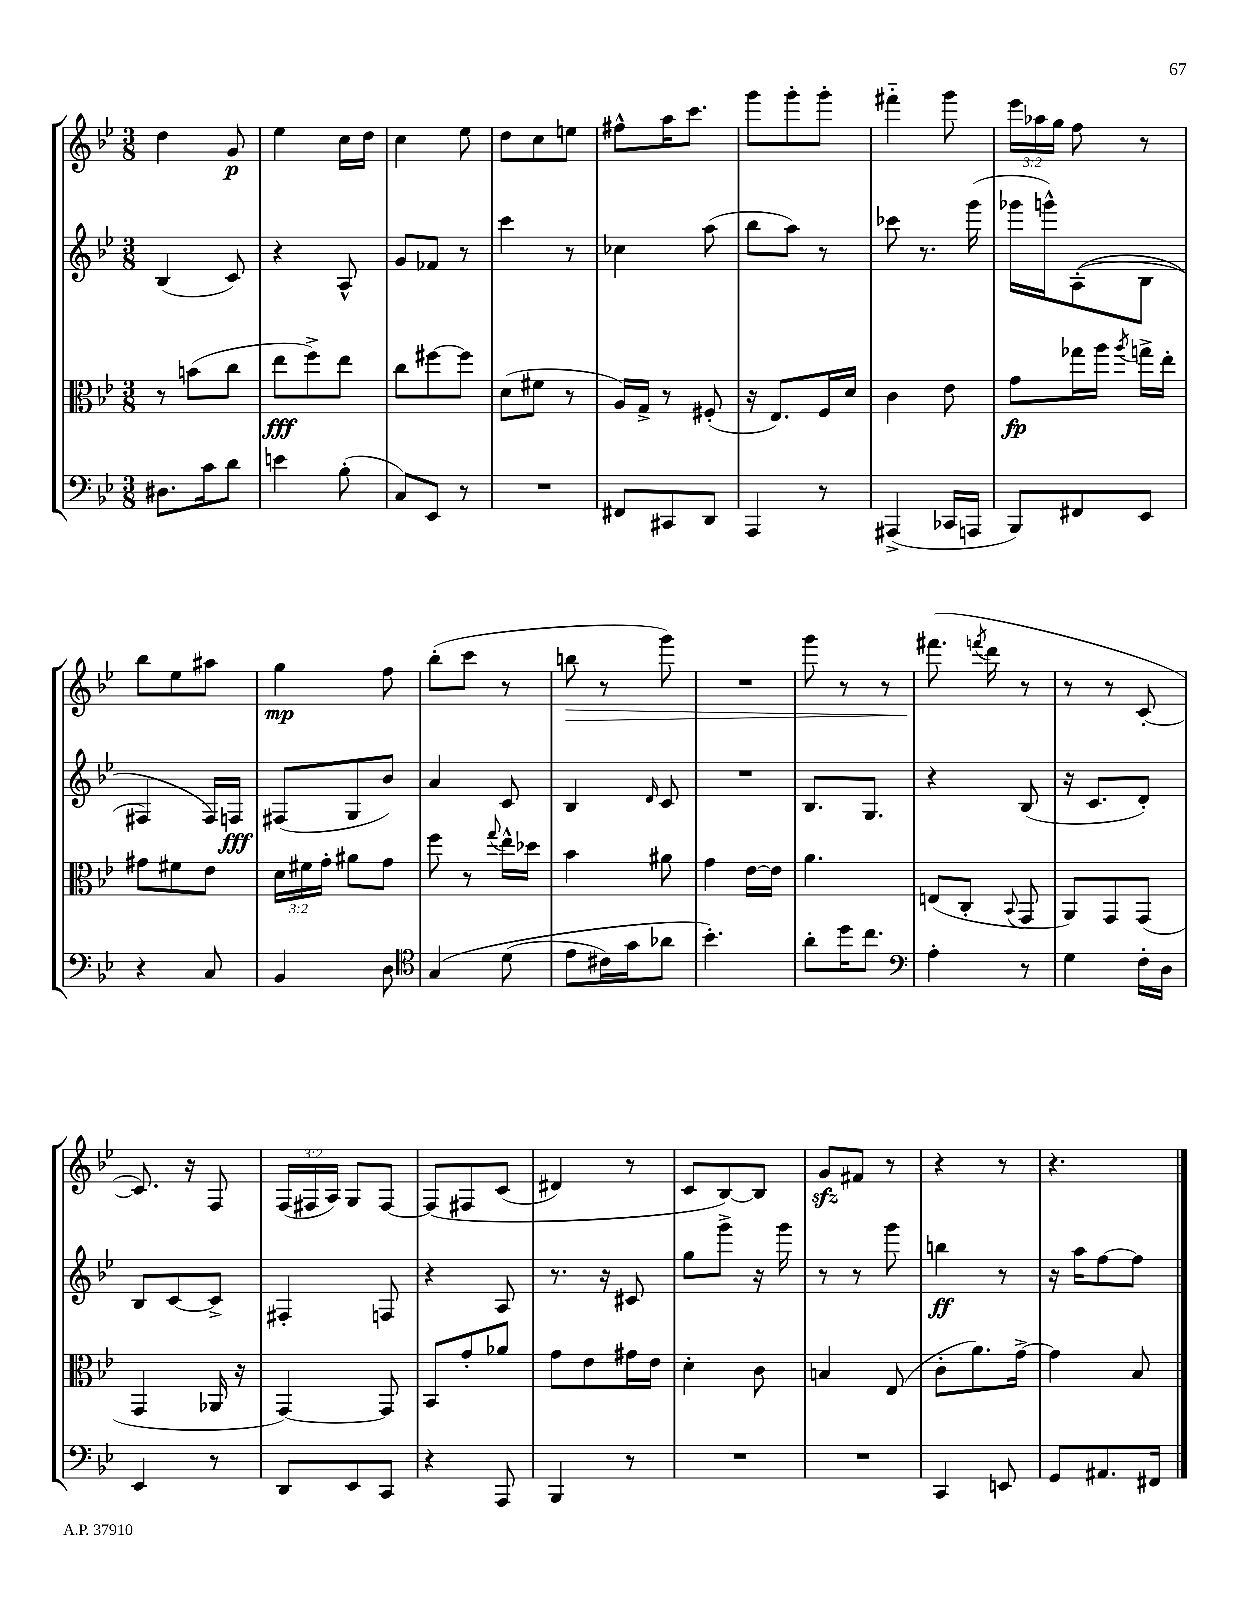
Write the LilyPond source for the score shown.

<<
\new StaffGroup <<
\new Staff = "s0" {
    \clef treble \key bes \major \numericTimeSignature \time 3/8 \override Staff.TupletNumber.text = #tuplet-number::calc-fraction-text
    \autoBeamOff d''4 g'8\p |
    ees''4 c''16[ d''16] |
    c''4 ees''8 |
    d''8[ c''8 e''8] |
    fis''8[-^ a''16 c'''8.] |
    g'''8[ g'''8-. g'''8]-. |
    fis'''4-_ g'''8 |
    \tuplet 3/2 { ees'''16[ aes''16 g''16] } f''8 r8 |
    bes''8[ ees''8 ais''8] |
    g''4\mp f''8 |
    bes''8[-.( c'''8] r8 |
    b''8\> r8 g'''8) |
    R4. |
    g'''8 r8 r8 |
    fis'''8.\!( \acciaccatura { f'''8 } d'''16 r8 |
    r8 r8 c'8~-. |
    c'8.) r16 f8 |
    \tuplet 3/2 { f16[( fis16 a16]) } g8[ fis8]~ |
    fis8[\( fis8 c'8]( |
    dis'4) r8 |
    c'8[ bes8~\) bes8] |
    g'8[\sfz fis'8] r8 |
    r4 r8 |
    r4. \bar "|." |
}
\new Staff = "s1" {
    \clef treble \key bes \major \numericTimeSignature \time 3/8
    \autoBeamOff bes4( c'8) |
    r4 a8-^ |
    g'8[ fes'8] r8 |
    c'''4 r8 |
    ces''4 a''8( |
    bes''8[ a''8]) r8 |
    ces'''8 r8. g'''16( |
    ges'''16[ g'''16-^) a8-.(\( bes8] |
    fis4) fis16[\) f16]\fff |
    fis8[( g8 bes'8]) |
    a'4 c'8 |
    bes4 \grace { d'16 } c'8 |
    R4. |
    bes8.[ g8.] |
    r4 bes8( |
    r16 c'8.[ d'8]-.) |
    bes8[ c'8~ c'8]-> |
    fis4-. f8 |
    r4 a8 |
    r8. r16 cis'8 |
    g''8[ g'''8]-> r16 g'''16 |
    r8 r8 g'''8 |
    b''4\ff r8 |
    r16 a''16[ f''8~ f''8] \bar "|." |
}
\new Staff = "s2" {
    \clef alto \key bes \major \numericTimeSignature \time 3/8 \override Staff.TupletNumber.text = #tuplet-number::calc-fraction-text
    \autoBeamOff r8 b'8[( c''8] |
    ees''8[\fff f''8->) ees''8] |
    c''8[ fis''8~ fis''8] |
    d'8[( fis'8] r8 |
    a16[) g16]-> r8 fis8-.( |
    r16 ees8.[) f16 d'16] |
    c'4 ees'8 |
    g'8[\fp ges''16 a''16] \acciaccatura { a''8 } g''16[-> ees''16]-. |
    gis'8[ fis'8 ees'8] |
    \tuplet 3/2 { d'16[ fis'16 g'16]-. } ais'8[ g'8] |
    f''8 r8 \appoggiatura { g''8 } ees''16[-^ des''16] |
    bes'4 ais'8 |
    g'4 ees'16[~ ees'16] |
    a'4. |
    e8[( c8]-. \appoggiatura { bes,8 } g,8 |
    a,8[) g,8 g,8]( |
    g,4 aes,16 r16 |
    g,4~) g,8 |
    bes,8[ g'8-. aes'8] |
    g'8[ ees'8 gis'16 ees'16] |
    d'4-. c'8 |
    b4 ees8( |
    c'8[-. a'8.) g'16]~-> |
    g'4 bes8 \bar "|." |
}
\new Staff = "s3" {
    \clef bass \key bes \major \numericTimeSignature \time 3/8
    \autoBeamOff dis8.[ c'16 d'8] |
    e'4 bes8-.( |
    c8[) ees,8] r8 |
    R4. |
    fis,8[ cis,8 d,8] |
    a,,4 r8 |
    ais,,4->( ces,16[ a,,16] |
    bes,,8[) fis,8 ees,8] |
    r4 c8 |
    bes,4 d8 |
    \clef tenor g4\( d'8( |
    ees'8[ cis'16) g'16 aes'8] |
    bes'4.-.\) |
    a'8[-. d''16 c''8.] |
    \clef bass a4-. r8 |
    g4 f16[-. d16] |
    ees,4 r8 |
    d,8[ ees,8 c,8] |
    r4 a,,8 |
    bes,,4 r8 |
    R4. |
    R4. |
    c,4 e,8 |
    g,8[ ais,8. fis,16] \bar "|." |
}
>>
>>
\layout { \context { \Score \remove "Bar_number_engraver" } }
